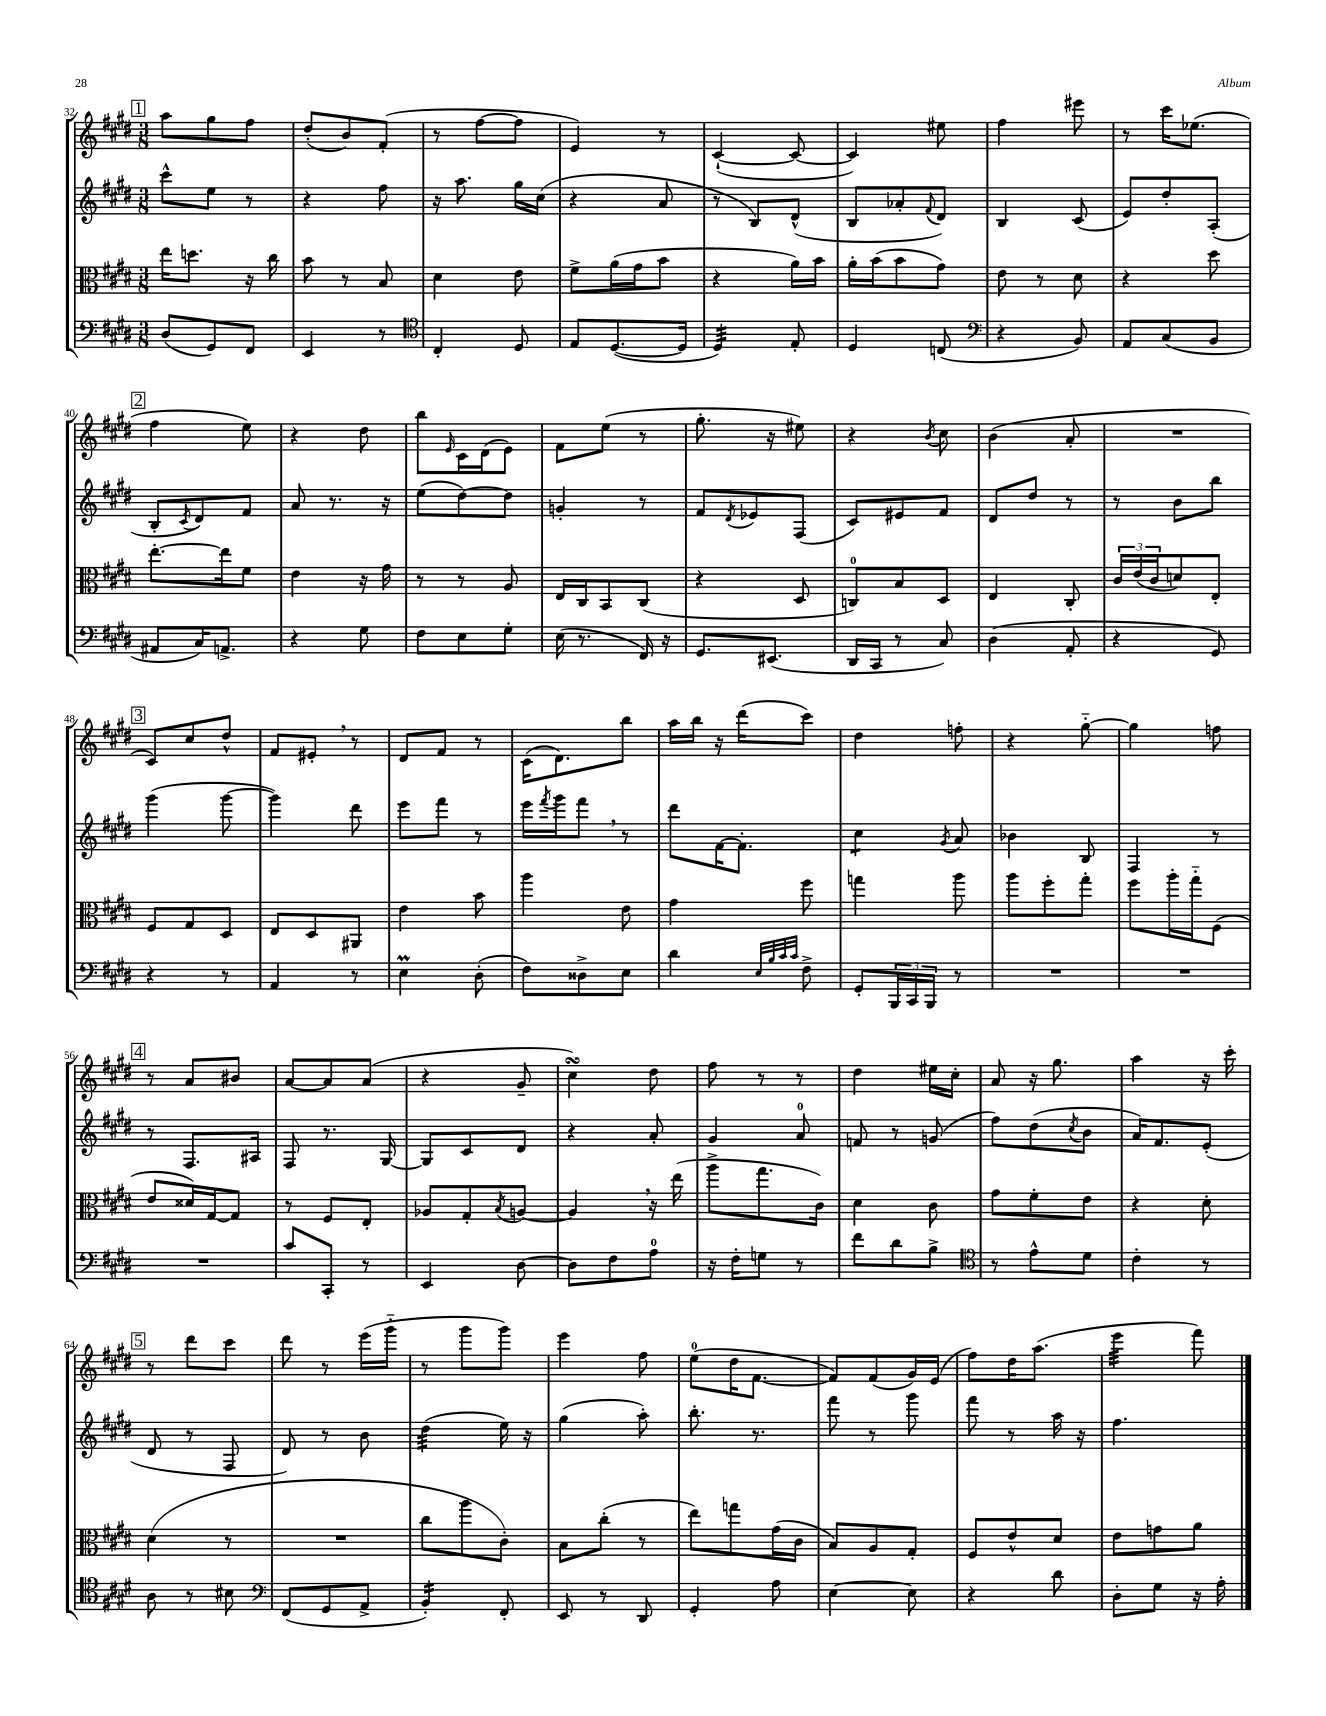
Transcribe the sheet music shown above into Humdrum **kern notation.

**kern	**kern	**kern	**kern
*staff4	*staff3	*staff2	*staff1
*clefF4	*clefC3	*clefG2	*clefG2
*k[f#c#g#d#]	*k[f#c#g#d#]	*k[f#c#g#d#]	*k[f#c#g#d#]
*M3/8	*M3/8	*M3/8	*M3/8
(8D#	16ee	8ccc#^^	8aa
.	8.dd	.	.
8GG#)	.	8ee	8gg#
8FF#	16r	8r	8ff#
.	16cc#	.	.
=	=	=	=
4EE	8b	4r	(8dd#'
.	8r	.	8b)
8r	8B	8ff#	(8f#'
=	=	=	=
*clefC4	*	*	*
4C#'	4d#	16r	8r
.	.	8.aa	.
.	.	.	[8ff#
8D#	8e	16gg#	8ff#]
.	.	(16cc#	.
=	=	=	=
8E	8f#^	4r	4e)
([8.D#	(16a	.	.
.	16g#	.	.
.	8b	8a	8r
16D#]	.	.	.
=	=	=	=
4D#)	4r	8r	([4c#`
.	.	8B)	.
8E'	16a)	(8d#^^	8c#_
.	16b	.	.
=	=	=	=
4D#	16a'	8B	4c#])
.	(16b	.	.
.	8b	8a-'	.
.	.	8qqf#	.
(8C	8g#)	8d#)	8ee#
=	=	=	=
*clefF4	*	*	*
4r	8e	4B	4ff#
.	8r	.	.
8BB)	8d#	(8c#	8eee#
=	=	=	=
8AA	4r	8e)	8r
(8C#	.	8dd#'	16ccc#
.	.	.	(8.ee-
8BB	8dd#	(8A'	.
=	=	=	=
8AA#	[8.ee'	8B'	4ff#
.	.	8qc#	.
16C#)	.	8d#)	.
8.AA^	16ee]	.	.
.	8f#	8f#	8ee)
=	=	=	=
4r	4e	8a	4r
.	.	8.r	.
8G#	16r	.	8dd#
.	16g#	16r	.
=	=	=	=
8F#	8r	(8ee	8bb
.	.	.	16qqe
8E	8r	[8dd#)	16c#
.	.	.	(16d#
8G#'	8A	8dd#]	8e)
=	=	=	=
(16E	16E	4g'	8f#
8.r	16C#	.	.
.	8BB	.	(8ee
16FF#)	(8C#	8r	8r
16r	.	.	.
=	=	=	=
8.GG#	4r	8f#	8.gg#'
.	.	8qd#	.
.	.	8e-	.
(8.EE#	.	.	16r
.	8D#	(8F#	8ee#)
=	=	=	=
16DD#	8C)	8c#)	4r
16CC#	.	.	.
8r	8B	8e#	.
.	.	.	8qb
8C#)	8D#	8f#	8cc#
=	=	=	=
(4D#	4E	8d#	(4b
.	.	8dd#	.
8AA'	8C#'	8r	8a'
=	=	=	=
4r	24c#	8r	4.r
.	(24e	.	.
.	24c#	.	.
.	8d)	8b	.
8GG#)	8E'	8bb	.
=	=	=	=
4r	8F#	(4ggg#	8c#)
.	8G#	.	8cc#
8r	8D#	[8ggg#	8dd#^^
=	=	=	=
4AA	8E	4ggg#])	8f#
.	8D#	.	8e#'
8r	8AA#	8ddd#	8r
=	=	=	=
4E	4e	8eee	8d#
.	.	8fff#	8f#
(8D#'	8b	8r	8r
=	=	=	=
8F#)	4aa	16eee	(16c#
.	.	8qfff#	.
.	.	16ggg#	8.d#)
8D##^	.	8fff#	.
8E	8e	8r	8bb
=	=	=	=
4d#	4g#	8ddd#	16aa
.	.	.	16bb
.	.	[16f#	16r
.	.	8.f#']	(16ddd#
32qqE	.	.	.
32qqB	.	.	.
32qqc#	.	.	.
32qqc#	.	.	.
8F#^	8ff#	.	8ccc#)
=	=	=	=
8GG#'	4gg	4cc#	4dd#
24BBB	.	.	.
24CC#	.	.	.
24BBB	.	.	.
.	.	8qg#	.
8r	8aa	8a	8ff'
=	=	=	=
4.r	8aa	4b-	4r
.	8ff#'	.	.
.	8gg#'	8B	[8gg#'~
=	=	=	=
4.r	8ff#	4F#	4gg#]
.	16aa'	.	.
.	16gg#'~	.	.
.	(8F#	8r	8ff
=	=	=	=
4.r	8e	8r	8r
.	16d##)	8.F#	8a
.	[16G#	.	.
.	8G#]	.	8b#
.	.	16A#	.
=	=	=	=
8c#	8r	8F#	[8a
8CC#'	8F#	8.r	8a]
8r	8E'	.	(8a
.	.	[16G#	.
=	=	=	=
4EE	8A-	8G#]	4r
.	8G#'	8c#	.
.	8qB	.	.
[8D#	[8A	8d#	8g#~
=	=	=	=
8D#]	4A]	4r	4cc#)
8F#	.	.	.
8A	16r	8a'	8dd#
.	(16ee	.	.
=	=	=	=
16r	8aa^	4g#	8ff#
16F#'	.	.	.
8G	8.gg#	.	8r
8r	.	8a	8r
.	16c#)	.	.
=	=	=	=
8f#	4d#	8f	4dd#
8d#	.	8r	.
8B^	8c#	(8g	16ee#
.	.	.	16cc#'
=	=	=	=
*clefC4	*	*	*
8r	8g#	8ff#)	8a
8e^^	8f#'	(8dd#	16r
.	.	.	8.gg#
.	.	8qcc#	.
8d#	8e	8b	.
=	=	=	=
4c#'	4r	16a)	4aa
.	.	8.f#	.
8r	8d#'	(8e'	16r
.	.	.	16ccc#'
=	=	=	=
8A	(4d#	8d#	8r
8r	.	8r	8ddd#
8B#	8r	8F#	8ccc#
=	=	=	=
*clefF4	*	*	*
(8FF#	4.r	8d#)	8ddd#
8GG#	.	8r	8r
8AA^	.	8b	(16eee
.	.	.	16ggg#'~
=	=	=	=
4BB')	8cc#	(4dd#	8r
.	8aa	.	8ggg#
8FF#'	8c#')	16ee)	8ggg#)
.	.	16r	.
=	=	=	=
8EE	8B	(4gg#	4eee
8r	(8cc#'	.	.
8DD#	8r	8aa')	8ff#
=	=	=	=
4GG#'	8ee)	8.bb'	(8ee
.	8gg	.	16dd#
.	.	8.r	[8.f#
8A	(16g#	.	.
.	16c#	.	.
=	=	=	=
[4E	8B)	8fff#	8f#])
.	8A	8r	(8f#
8E]	8G#'	8ggg#	16g#)
.	.	.	(16e
=	=	=	=
4r	8F#	8fff#	8ff#)
.	8e^^	8r	16dd#
.	.	.	(8.aa
8d#	8d#	16aa	.
.	.	16r	.
=	=	=	=
8D#'	8e	4.ff#	4eee
8G#	8g	.	.
16r	8a	.	8fff#)
16A'	.	.	.
==	==	==	==
*-	*-	*-	*-
